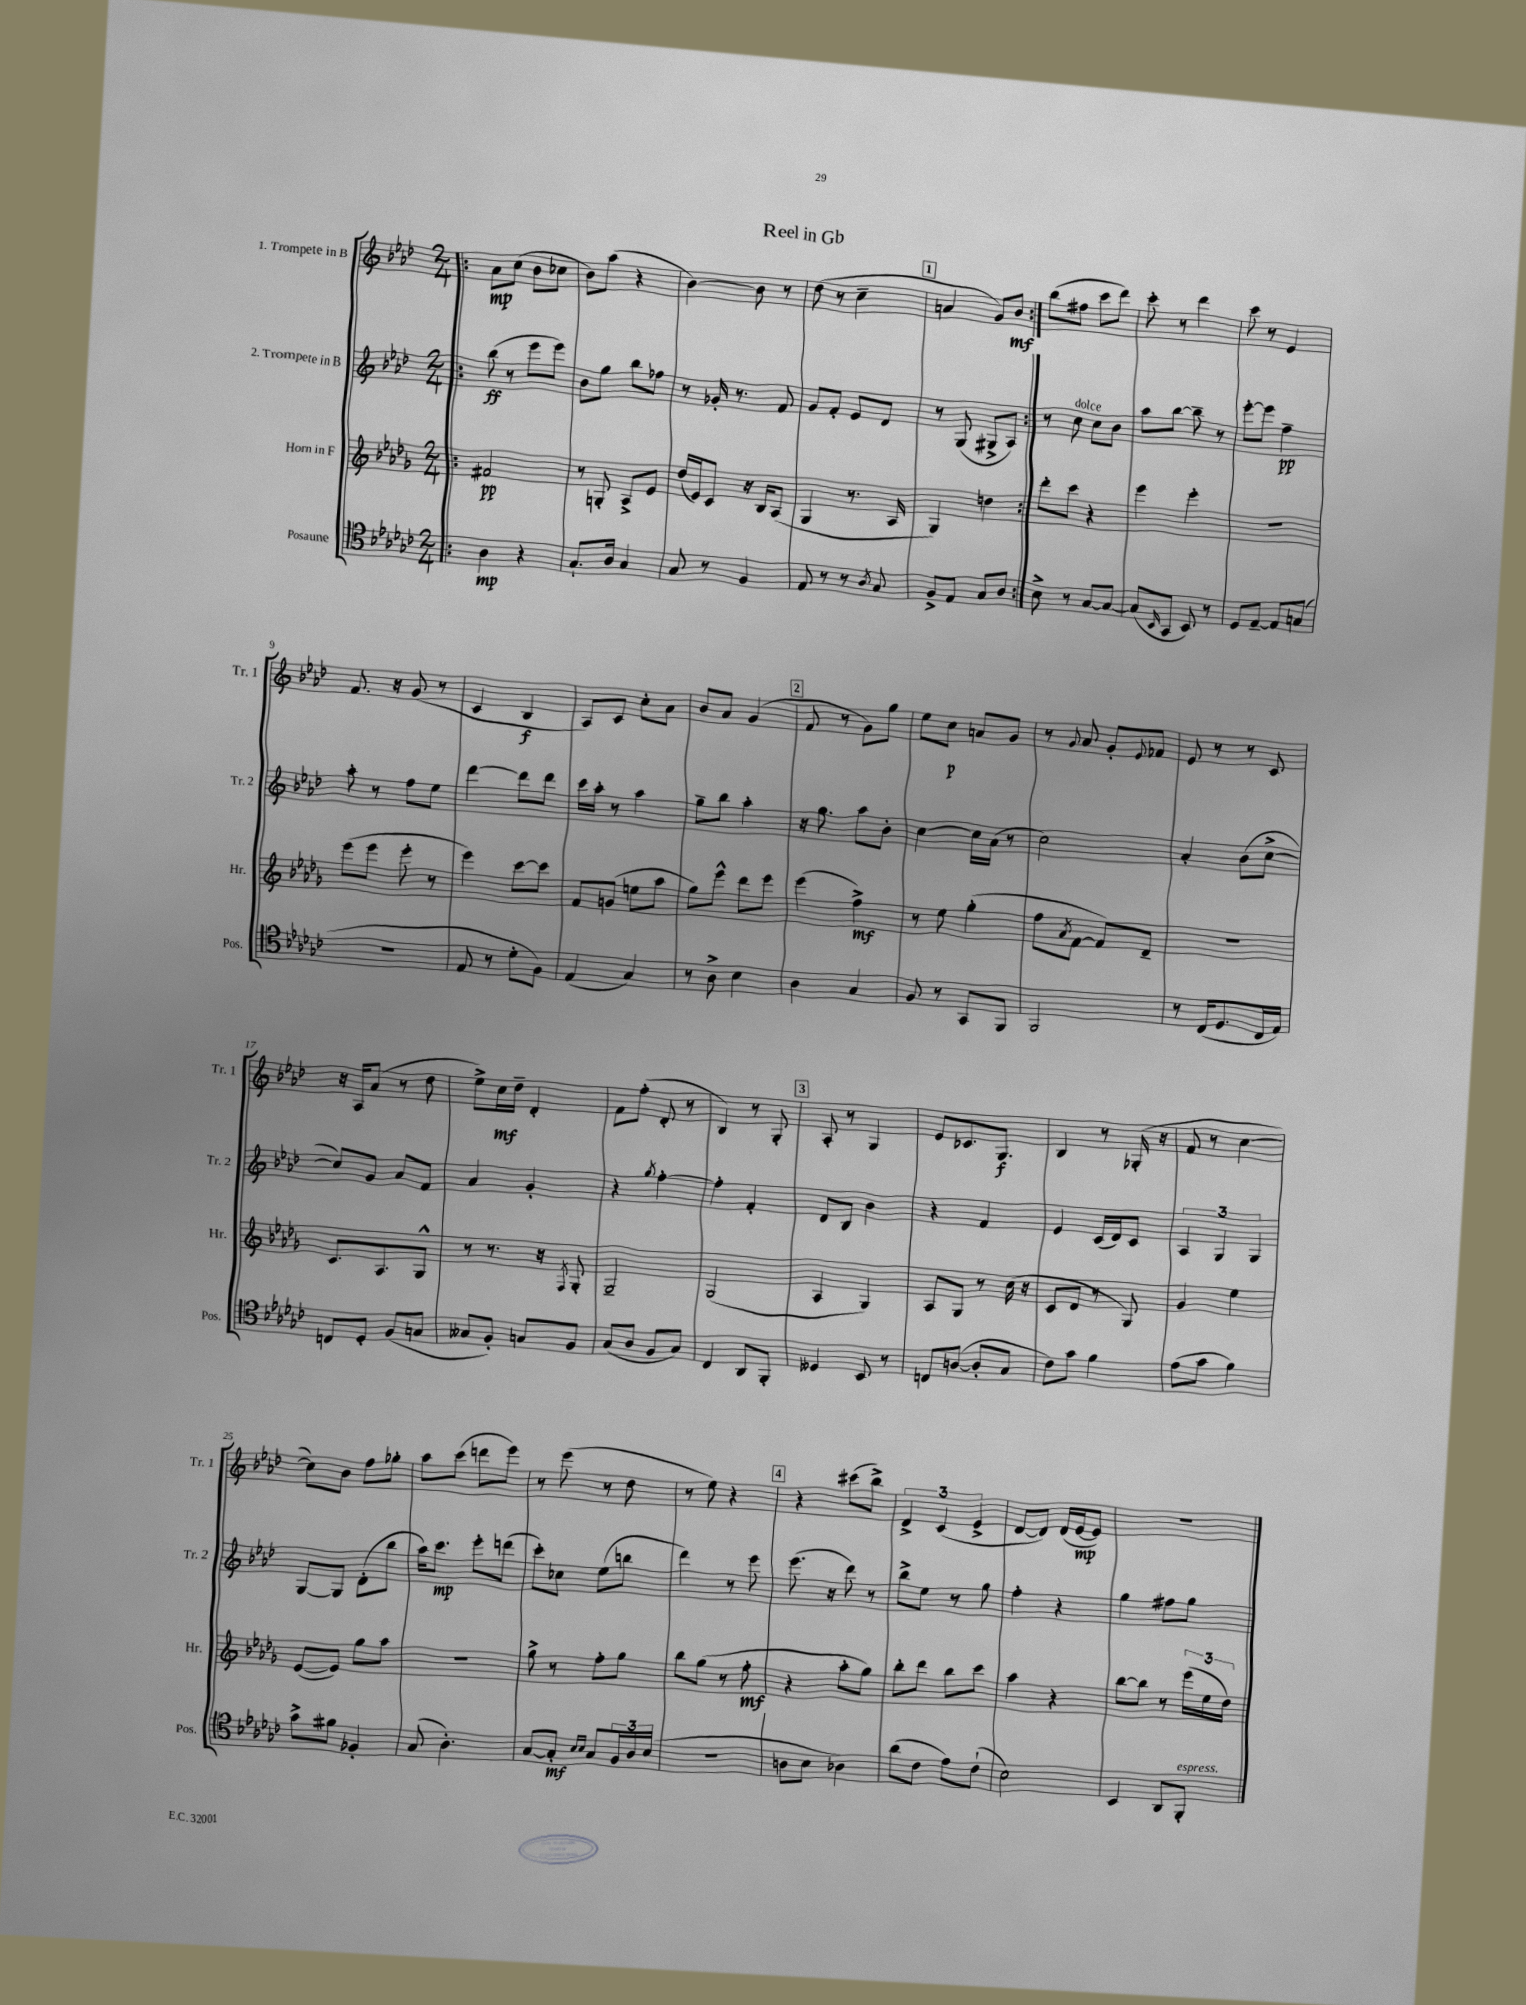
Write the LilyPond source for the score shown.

\header { title = "Reel in Gb" }
<<
\new StaffGroup <<
\new Staff = "s0" \with { instrumentName = "1. Trompete in B" shortInstrumentName = "Tr. 1" } {
    \clef treble \key aes \major \numericTimeSignature \time 2/4
    \repeat volta 2 { \bar ".|:" aes'8\mp c''8( bes'8 ces''8 |
    bes'8) aes''8( r4 |
    bes'4~) bes'8 r8 |
    des''8( r8 c''4-- |
    \mark \markup { \box "1" } a'4 g'8) bes'8\mf | }
    bes''8( fis''8 c'''8 des'''8) |
    c'''8-. r8 des'''4 |
    c'''8 r8 ees'4 |
    f'8. r16 g'8( r8 |
    c'4 bes4\f |
    aes8) c'8 c''8-. aes'8 |
    bes'8 aes'8 g'4( |
    \mark \markup { \box "2" } f'8 r8 g'8) g''8 |
    ees''8 c''8\p a'8 g'8 |
    r8 \appoggiatura { g'8 } aes'8 g'8-. \appoggiatura { ees'8 } fes'8 |
    ees'8 r8 r8 c'8 |
    r16 aes16 aes'8( r8 des''8 |
    ees''8->) c''16\mf des''16-- des'4-. |
    f'8 f''8-.( des'8-. r8 |
    bes4) r8 g8-. |
    \mark \markup { \box "3" } aes8-. r8 g4 |
    ees'8 ces'8. g8.\f |
    bes4 r8 ges16-.( r16 |
    f'8 r8 c''4~ |
    c''8) bes'8 f''8 ges''8-. |
    aes''8 c'''8( d'''8 ees'''8) |
    r8 ees'''8( r8 des''8 |
    r8 ees''8) r4 |
    \mark \markup { \box "4" } r4 cis'''8( bes''8->) |
    \tuplet 3/2 { des'4-> c'4( ees'4-> } |
    des'8~ des'8) des'16( ees'16~\mp ees'8) |
    r2 \bar "|." |
}
\new Staff = "s1" \with { instrumentName = "2. Trompete in B" shortInstrumentName = "Tr. 2" } {
    \clef treble \key aes \major \numericTimeSignature \time 2/4
    \repeat volta 2 { \bar ".|:" bes''8\ff( r8 ees'''8 ees'''8) |
    bes'8 g''8 bes''8 fes''8 |
    r8 ges'16-. r8. f'8 |
    g'8 f'8-. ees'8 des'8 |
    \mark \markup { \box "1" } r8 g8( gis8-> aes8) | }
    r8 c''8^\markup { \italic "dolce" } c''8 bes'8 |
    aes''8 bes''8~ bes''8-- r8 |
    ees'''8~-. ees'''8 f''4--\pp |
    aes''8-. r8 f''8 ees''8 |
    des'''4~ des'''8 des'''8 |
    c'''16 aes''16-. r8 aes''4 |
    g''8-- bes''8 aes''4-. |
    \mark \markup { \box "2" } r16 g''8. aes''8 bes'8-. |
    c''4~ c''16 aes'16( r8 |
    c''2) |
    aes'4-. bes'8( c''8~-> |
    c''8) g'8 aes'8 f'8 |
    aes'4 g'4-. |
    r4 \acciaccatura { g''8 } f''4~-. |
    f''4-. f'4-. |
    \mark \markup { \box "3" } des'8 bes8 bes'4 |
    r4 f'4 |
    ees'4 c'16( des'16) c'8 |
    \tuplet 3/2 { aes4 g4 g4 } |
    g8~ g8 des'8-.( bes''8 |
    aes''16) c'''8.\mp ees'''8-. d'''8( |
    c'''8-.) ces''8 ees''8( b''8 |
    des'''4) r8 ees'''8 |
    \mark \markup { \box "4" } ees'''8.( r16 des'''8) r8 |
    bes''8-> ees''8 r8 g''8 |
    f''4-. r4 |
    g''4 fis''8 g''8 \bar "|." |
}
\new Staff = "s2" \with { instrumentName = "Horn in F" shortInstrumentName = "Hr." } {
    \clef treble \key des \major \numericTimeSignature \time 2/4
    \repeat volta 2 { \bar ".|:" fis'2\pp |
    r8 g8-. aes8-> ees'8 |
    des''16( ees'16) c'8 r16 bes16 aes8( |
    ges4 r8. aes16 |
    \mark \markup { \box "1" } ges4) d''4 | }
    des'''8-. c'''8 r4 |
    ees'''4 ees'''4-. |
    R2 |
    ees'''8( ees'''8 ees'''8-. r8 |
    ees'''4) c'''8~ c'''8 |
    f'8 g'8( e''8 aes''8 |
    ges''8) ees'''8-^ des'''8 ees'''8 |
    \mark \markup { \box "2" } ees'''4( f''4->\mf) |
    r8 ees''8 ges''4-.( |
    f''8 \acciaccatura { aes'8 } f'8~ f'8) des'8-- |
    r2 |
    c'8. aes8. ges8-^ |
    r8 r8. r16 \acciaccatura { f8 } ges8-. |
    ges2-- |
    ges2( |
    \mark \markup { \box "3" } aes4 ges4) |
    aes8 ges8 r8 c''16( r16 |
    c'8 des'8 r8 ges8) |
    ges'4 ees''4 |
    ees'8~( ees'8) ges''8 aes''8 |
    R2 |
    ges''8-> r8 f''8-. ges''8 |
    bes''8 ges''8( r8 f''8-.\mf |
    \mark \markup { \box "4" } r4 aes''8-. ges''8) |
    bes''8-. des'''8 bes''8 c'''8 |
    aes''4 r4 |
    bes''8~ bes''8 r8 \tuplet 3/2 { ees'''16( ees''16 des''16) } \bar "|." |
}
\new Staff = "s3" \with { instrumentName = "Posaune" shortInstrumentName = "Pos." } {
    \clef tenor \key ges \major \numericTimeSignature \time 2/4
    \repeat volta 2 { \bar ".|:" aes4\mp r4 |
    ges8.-! aes16 ges4 |
    ges8 r8 f4 |
    ees8 r8 r8 \acciaccatura { aes8 } ges8 |
    \mark \markup { \box "1" } f8-> ees8 ges8 aes8 | }
    bes8-> r8 ges8~ ges8~ |
    ges8( \grace { bes,16 } ges,8 bes,8) r8 |
    des8 ees8~-- ees8 g8( |
    R2 |
    ees8 r8 des'8-. f8) |
    ees4( ges4) |
    r8 aes8-> bes4 |
    \mark \markup { \box "2" } aes4 ges4 |
    f8 r8 ges,8 f,8 |
    f,2 |
    r8 ces16( des8. ces16 ees16) |
    c8 des8-. f8( g8 |
    geses8 f8-.) g8 f8 |
    ges8( aes8 f8 ges8) |
    ces4 aes,8 f,8-. |
    \mark \markup { \box "3" } deses4 bes,8 r8 |
    c8 a8~( a8-. ges8 |
    ces'8) ges'8 f'4 |
    ees'8( ges'8 f'4) |
    ges'8-> fis'8 fes4-. |
    ges8( aes4.-.) |
    ges8~ ges8-.\mf \grace { bes16 bes16 } ges8 \tuplet 3/2 { f16 aes16 bes16( } |
    R2 |
    \mark \markup { \box "4" } a8 bes8 aes4) |
    aes'8( ces'8 ees'8) ces'8-!( |
    bes2) |
    bes,4 aes,8 f,8-.^\markup { \italic "espress." } \bar "|." |
}
>>
>>
